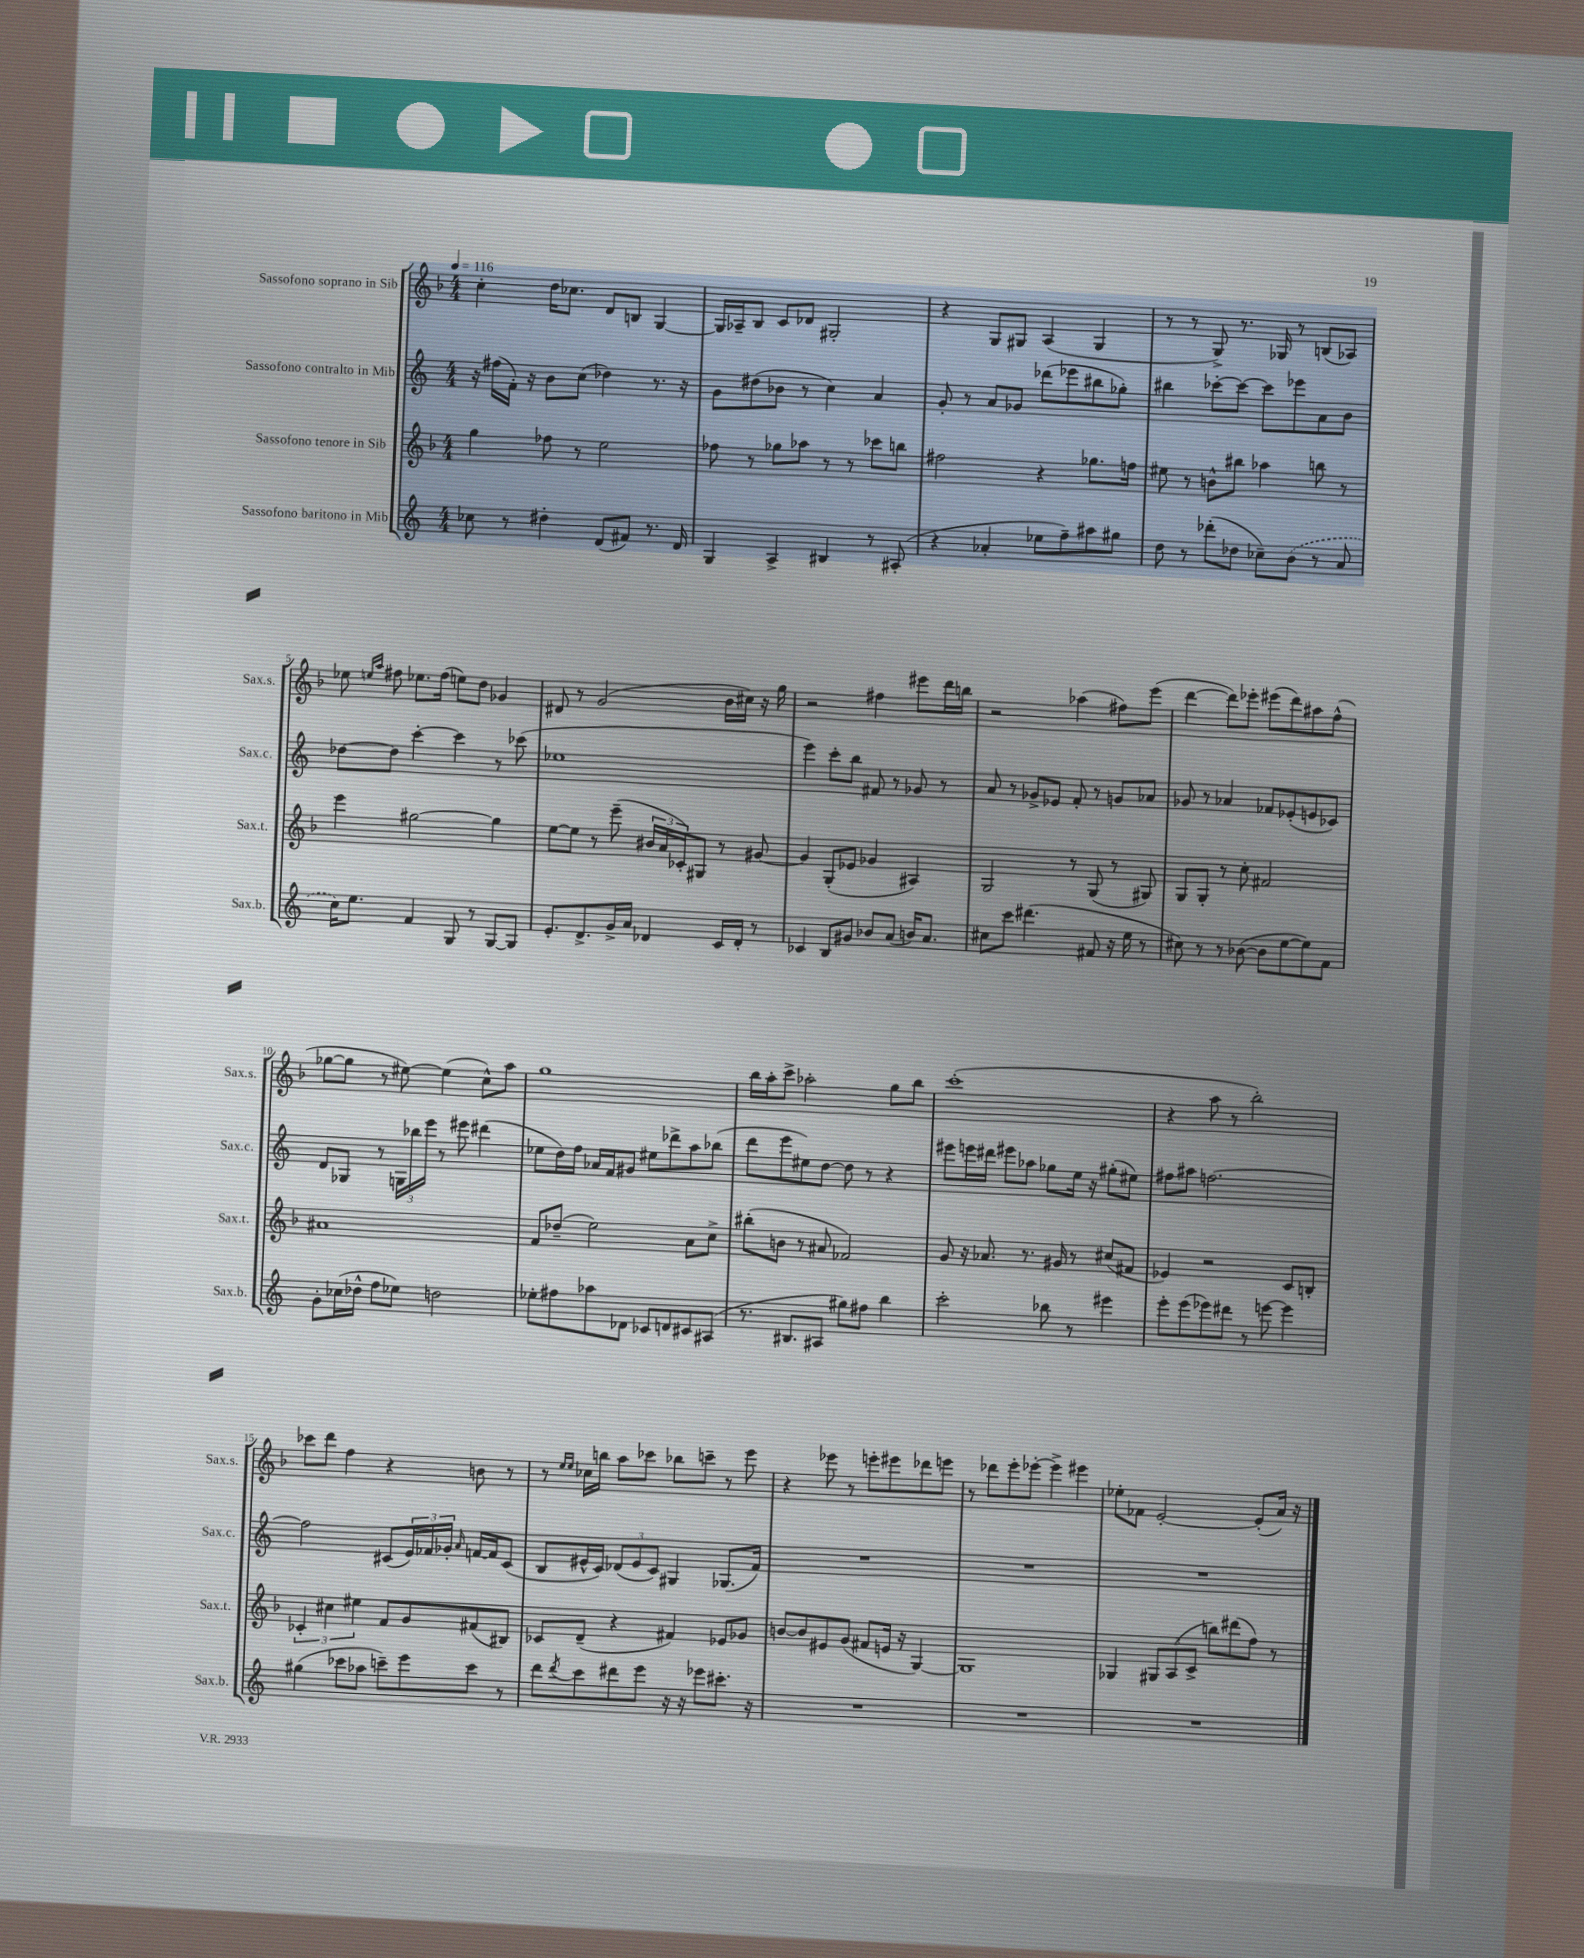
<<
\new StaffGroup <<
\new Staff = "s0" \with { instrumentName = "Sassofono soprano in Sib" shortInstrumentName = "Sax.s." } {
    \clef treble \key f \major \numericTimeSignature \time 4/4 \tempo 4 = 116
    c''4-. d''16 ces''8. d'8 b8 g4~ |
    g16 aes16-- bes8 c'8 des'8 gis2-. |
    r4 g8 gis8 a4( gis4 |
    r8 r8 g8->) r8. ges16 r8 b8( aes8) |
    ees''8 \grace { e''16 a''16 } fis''8 ees''8. fis''16( e''8) d''8 ges'4 |
    dis'8 r8 g'2( bes'16 cis''16) r16 g''16 |
    r2 fis''4 eis'''8 d'''16 b''16 |
    r2 aes''4( fis''8) e'''8( |
    d'''4~ d'''8) ees'''8-. eis'''8( d'''8) ais''8 f''8-^( |
    ges''8~ ges''8 r8 eis''8~) eis''4( c''8-^) a''8 |
    g''1 |
    bes''16 a''16-. c'''8-> aes''2-. g''8 bes''8 |
    c'''1-.( |
    r4 a''8 r8 bes''2-.) |
    ces'''8 d'''8 f''4 r4 b'8 r8 |
    r8 \grace { e''16 e''16 } ces''16 b''16 a''8 ces'''8 bes''8 c'''8-- r8 e'''8 |
    r4 ees'''8 r8 e'''8-. eis'''8 des'''8 e'''8 |
    r8 des'''8 e'''8-. ees'''8~-. ees'''4-> eis'''4 |
    ees''8-. fes'8 e'2~-. e'8-.( a'16) r16 \bar "|." |
}
\new Staff = "s1" \with { instrumentName = "Sassofono contralto in Mib" shortInstrumentName = "Sax.c." } {
    \clef treble \key c \major \numericTimeSignature \time 4/4
    r16 fis''16( f'16-.) r16 b'8 c''8( des''4) r8. r16 |
    g'8 dis''8( bes'8 r8 c''4) a'4 |
    g'8-. r8 a'8 ges'8 des'''8( ees'''8 bis''8 ges''8-.) |
    bis''4 ces'''8~-. ces'''8~ ces'''8 ees'''8 a'8 b'8 |
    des''8~ des''8 c'''4~-. c'''4 r8 ces'''8( |
    ees''1 |
    e'''4) c'''8-. b''8 fis'8 r8 ges'8 r8 |
    a'8 r8 ges'8-> ees'8 f'8-. r8 g'8 aes'8 |
    ges'8 r8 aes'4 fes'8 ees'8-.( e'8 ces'8) |
    d'8 ges8 r8 \tuplet 3/2 { g16 bes''16 e'''16 } r8 eis'''8 dis'''4( |
    ees''8 d''16) f''16 aes'16 f'16 gis'8 eis''8 des'''8-> a''8 bes''8( |
    d'''8 e'''8 eis''8) d''8~ d''8 r8 r4 |
    eis'''8 e'''16 dis'''16 eis'''8 aes''8 ges''8 e''16 r16 gis''8-.( eis''8) |
    fis''8 ais''8 f''2.~ |
    f''2 cis'8( \tuplet 3/2 { e'16) fes'16 ges'16-. } \grace { a'16 } f'16~ f'16 cis'8( |
    b8 eis'16-^ c'16) \tuplet 3/2 { des'8( eis'8 c'8) } gis4 ges8.( f'16) |
    R1 |
    R1 |
    R1 \bar "|." |
}
\new Staff = "s2" \with { instrumentName = "Sassofono tenore in Sib" shortInstrumentName = "Sax.t." } {
    \clef treble \key f \major \numericTimeSignature \time 4/4
    g''4 fes''8 r8 e''2 |
    fes''8 r8 ges''8 aes''8 r8 r8 ces'''8 b''8 |
    fis''2 r4 ges''8. f''16 |
    eis''8 r8 b'8-^ bis''8 aes''4 b''8 r8 |
    e'''4 gis''2~ gis''4 |
    e''8~ e''8 r8 e'''8--( \tuplet 3/2 { bis'16 a'16 ces'16-.) } gis8 r8 gis'8~ |
    gis'4 g8-.( ees'8 ges'4 ais4) |
    g2 r8 g8( r8 gis8) |
    g8 g8-. r8 c''8-. fis'2 |
    ais'1 |
    f'8 des''8--( e''2) a'8 c''8-> |
    bis''8-.( b'8 r8 ais'8 fes'2) |
    g'8 r16 aes'8. r8. gis'16 r8 cis''8( fis'8 |
    ees'4) r2 c'8 b8-. |
    \tuplet 3/2 { ces'4-. cis''4 eis''4 } f'8 g'8 fis'8( bis8) |
    ces'8 d'8--( r4 fis'4) ees'8 ges'8 |
    b'8~ b'8 eis'8 g'8( fis'8 e'16 r16 g4~) |
    g1 |
    ges4 \tuplet 3/2 { gis8 a8( c'8-> } b''8) dis'''8( f''8) r8 \bar "|." |
}
\new Staff = "s3" \with { instrumentName = "Sassofono baritono in Mib" shortInstrumentName = "Sax.b." } {
    \clef treble \key c \major \numericTimeSignature \time 4/4
    ces''8 r8 dis''4-. d'8( fis'8) r8. d'16 |
    g4 a4-> bis4 r8 ais8-.( |
    r4 aes'4-. ees''8 f''8--) ais''8 gis''8 |
    d''8 r8 des'''8-.( des''8 ces''8--) \once \slurDashed b'8( r8 a'8 |
    c''16) e''8. f'4 g8 r8 g8~ g8 |
    e'8.-. d'8.-> g'16-> a'16 des'4 c'16 des'16-. r8 |
    ces'4 b8 gis'8 bes'8 a'8( b'16) a'8. |
    cis''8 c'''8 dis'''4.( fis'8 r16 e''16 r8 |
    cis''8) r8 r8 bes'8~( bes'8 e''8~ e''8) f'8 |
    g'8-. ces''16( des''16-^ f''8 ees''8) d''2 |
    ees''8-. fis''8 aes''8 des'8 ces'8 d'8 cis'8 ais8( |
    r8. bis8. ais8 gis''8) fis''8 b''4 |
    c'''2-. bes''8 r8 eis'''4 |
    e'''8-. e'''8( ees'''8) dis'''8 r8 e'''8~ e'''4 |
    gis''4( ces'''8 aes''8 c'''8--) e'''8 c'''8 r8 |
    d'''8 \acciaccatura { d'''8 } c'''8 dis'''8 e'''8 r16 r16 ees'''8 cis'''8.-. r16 |
    R1 |
    R1 |
    R1 \bar "|." |
}
>>
>>
